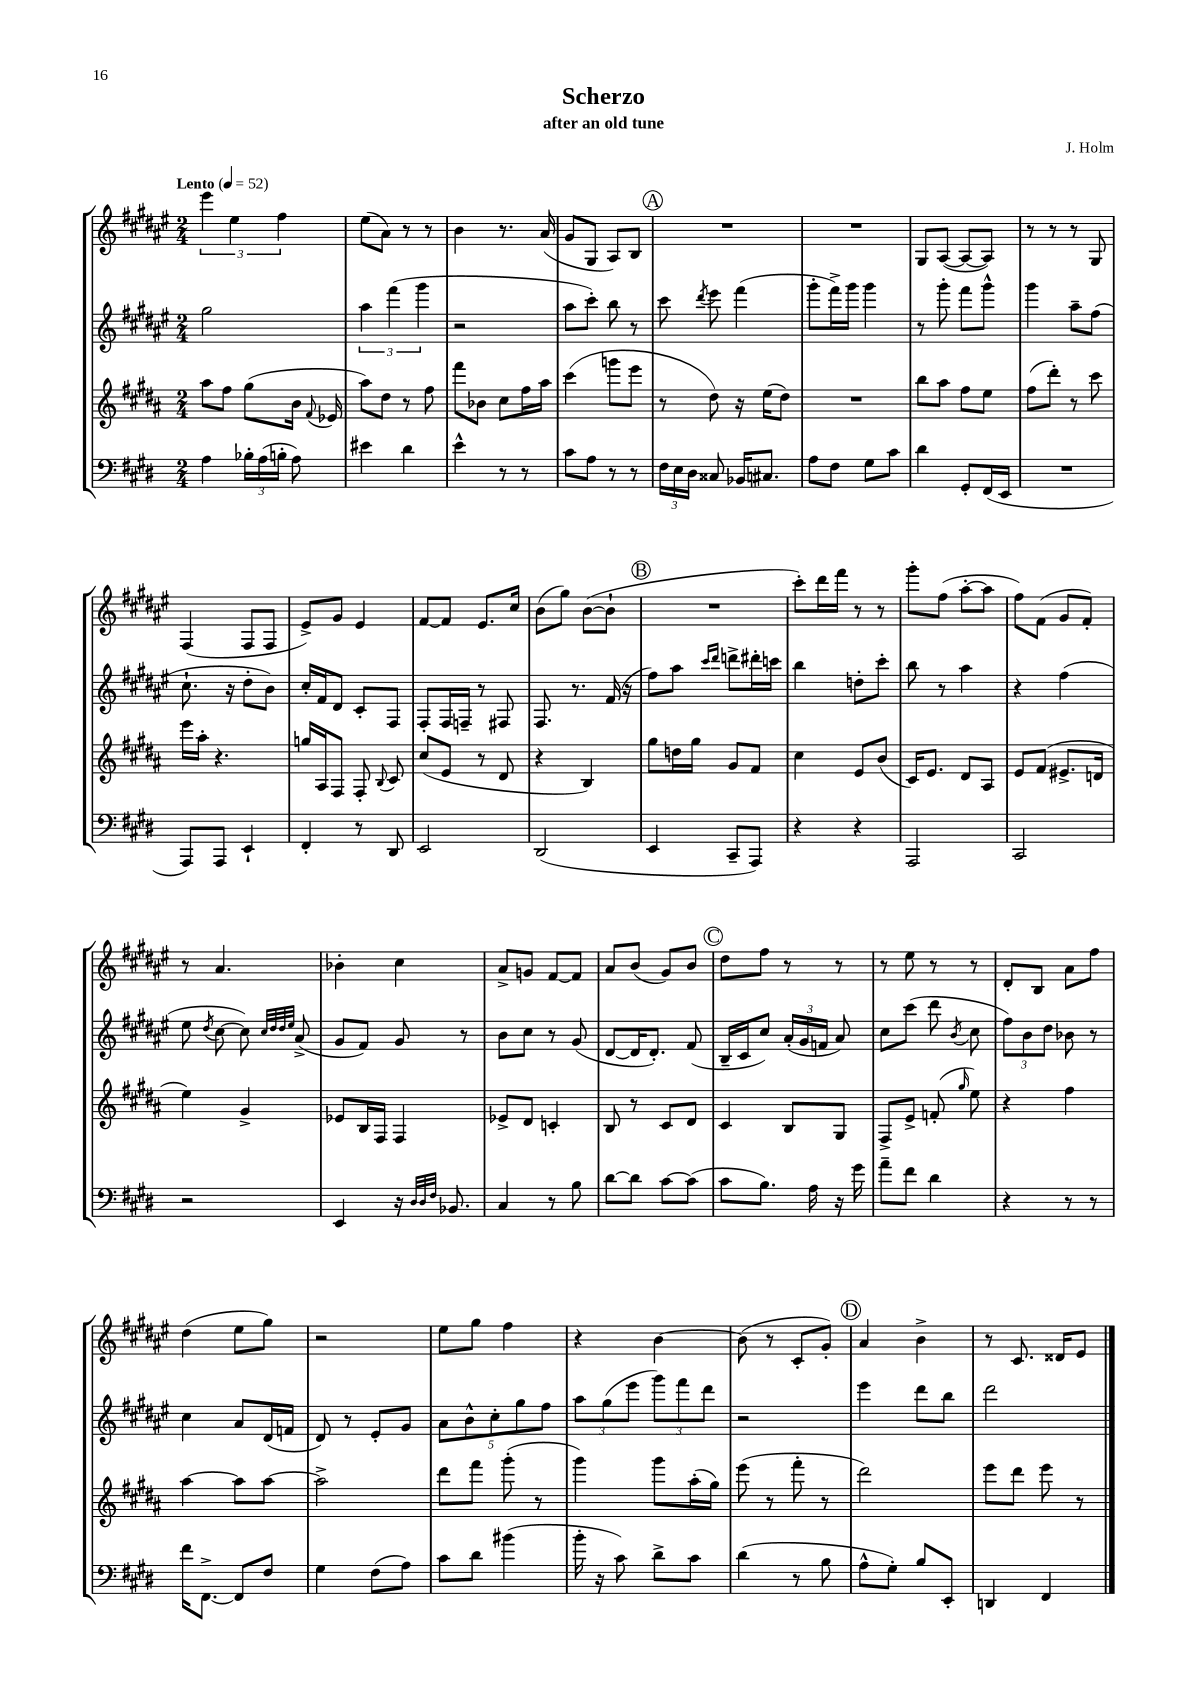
\header { title = "Scherzo" composer = "J. Holm" subtitle = "after an old tune" }
<<
\new StaffGroup <<
\new Staff = "s0" {
    \clef treble \key fis \major \numericTimeSignature \time 2/4 \tempo "Lento" 4 = 52
    \autoBeamOff \tuplet 3/2 { eis'''4 eis''4 fis''4 } |
    eis''8[( ais'8]) r8 r8 |
    b'4 r8. ais'16( |
    gis'8[ gis8] ais8[) b8] |
    \mark \markup { \circle "A" } R2 |
    R2 |
    gis8[ ais8]~( ais8[~ ais8]) |
    r8 r8 r8 gis8 |
    fis4( fis8[ fis8] |
    eis'8[->) gis'8] eis'4 |
    fis'8[~ fis'8] eis'8.[ cis''16] |
    b'8[( gis''8]) b'8[~( b'8]-! |
    \mark \markup { \circle "B" } R2 |
    cis'''8[-.) dis'''16 fis'''16] r8 r8 |
    gis'''8[-. fis''8]( ais''8[~-. ais''8] |
    fis''8[) fis'8]( gis'8[ fis'8]-.) |
    r8 ais'4. |
    bes'4-. cis''4 |
    ais'8[-> g'8] fis'8[~ fis'8] |
    ais'8[ b'8]( gis'8[) b'8] |
    \mark \markup { \circle "C" } dis''8[ fis''8] r8 r8 |
    r8 eis''8 r8 r8 |
    dis'8[-. b8] ais'8[ fis''8] |
    dis''4( eis''8[ gis''8]) |
    r2 |
    eis''8[ gis''8] fis''4 |
    r4 b'4~ |
    b'8( r8 cis'8[-. gis'8]-.) |
    \mark \markup { \circle "D" } ais'4 b'4-> |
    r8 cis'8. disis'16[ eis'8] \bar "|." |
}
\new Staff = "s1" {
    \clef treble \key fis \major \numericTimeSignature \time 2/4
    \autoBeamOff gis''2 |
    \tuplet 3/2 { ais''4 fis'''4( gis'''4 } |
    r2 |
    ais''8[ cis'''8]-.) b''8 r8 |
    \mark \markup { \circle "A" } cis'''8 \acciaccatura { dis'''8 } eis'''8 fis'''4( |
    gis'''8[-. fis'''16->) gis'''16] gis'''4 |
    r8 gis'''8-. fis'''8[ gis'''8]-^ |
    gis'''4 ais''8[-- fis''8]( |
    cis''8.-! r16 dis''8[-. b'8]) |
    cis''16[-. fis'16 dis'8] cis'8[-. fis8] |
    fis8[-. fis16 f16]-- r8 fis8 |
    fis8. r8. fis'16( r16 |
    \mark \markup { \circle "B" } fis''8[) ais''8] \grace { cis'''16[ dis'''16] } d'''8[-> dis'''16-. c'''16] |
    b''4 d''8[-. cis'''8]-. |
    b''8 r8 ais''4 |
    r4 fis''4( |
    eis''8 \acciaccatura { dis''8 } cis''8~ cis''8) \grace { cis''32[ dis''32 dis''32 eis''32] } ais'8->( |
    gis'8[ fis'8]) gis'8 r8 |
    b'8[ cis''8] r8 gis'8( |
    dis'8[~ dis'16 dis'8.]-.) fis'8( |
    \mark \markup { \circle "C" } b16[-- cis'16 cis''8]) \tuplet 3/2 { ais'16[-.( gis'16 f'16] } ais'8) |
    cis''8[ cis'''8]( dis'''8 \acciaccatura { b'8 } cis''8 |
    \tuplet 3/2 { fis''8[) b'8 dis''8] } bes'8 r8 |
    cis''4 ais'8[ dis'16( f'16] |
    dis'8) r8 eis'8[-. gis'8] |
    \tuplet 5/4 { ais'8[ b'8-^ cis''8-. gis''8 fis''8] } |
    \tuplet 3/2 { ais''8[ gis''8( eis'''8] } \tuplet 3/2 { gis'''8[) fis'''8 dis'''8] } |
    r2 |
    \mark \markup { \circle "D" } eis'''4 dis'''8[ b''8] |
    dis'''2 \bar "|." |
}
\new Staff = "s2" {
    \clef treble \key b \major \numericTimeSignature \time 2/4
    \autoBeamOff ais''8[ fis''8] gis''8[( b'16] \appoggiatura { fis'8 } ees'16 |
    ais''8[) dis''8] r8 fis''8 |
    fis'''8[ bes'8] cis''8[ fis''16 ais''16] |
    cis'''4( g'''8[ e'''8] |
    \mark \markup { \circle "A" } r8 dis''8) r16 e''16[( dis''8]) |
    R2 |
    b''8[ ais''8] fis''8[ e''8] |
    fis''8[( dis'''8]-.) r8 cis'''8 |
    e'''16[ ais''16]-. r4. |
    g''16[ ais16 fis8] fis8-. \appoggiatura { b8 } cis'8 |
    cis''8[( e'8] r8 dis'8 |
    r4 b4) |
    \mark \markup { \circle "B" } gis''8[ d''16 gis''16] gis'8[ fis'8] |
    cis''4 e'8[ b'8]( |
    cis'16[) e'8.] dis'8[ ais8] |
    e'8[ fis'8]( eis'8.[-> d'16] |
    e''4) gis'4-> |
    ees'8[ b16 fis16] fis4 |
    ees'8[-> dis'8] c'4-. |
    b8 r8 cis'8[ dis'8] |
    \mark \markup { \circle "C" } cis'4 b8[ gis8] |
    fis8[-> e'8]-> f'8-.( \grace { gis''16 } e''8) |
    r4 fis''4 |
    ais''4~ ais''8[ ais''8]~ |
    ais''2-> |
    dis'''8[ fis'''8] gis'''8-.( r8 |
    gis'''4) gis'''8[ ais''16-.( gis''16]) |
    e'''8( r8 fis'''8-. r8 |
    \mark \markup { \circle "D" } dis'''2) |
    e'''8[ dis'''8] e'''8 r8 \bar "|." |
}
\new Staff = "s3" {
    \clef bass \key e \major \numericTimeSignature \time 2/4
    \autoBeamOff a4 \tuplet 3/2 { bes16[-. a16( b16]-. } a8) |
    eis'4 dis'4 |
    e'4-^ r8 r8 |
    cis'8[ a8] r8 r8 |
    \mark \markup { \circle "A" } \tuplet 3/2 { fis16[ e16 dis16] } cisis8 bes,16[ cis8.] |
    a8[ fis8] gis8[ cis'8] |
    dis'4 gis,8[-. fis,16( e,16] |
    R2 |
    a,,8[) a,,8] e,4-! |
    fis,4-. r8 dis,8 |
    e,2 |
    dis,2( |
    \mark \markup { \circle "B" } e,4 cis,8[-- a,,8]) |
    r4 r4 |
    a,,2 |
    cis,2 |
    r2 |
    e,4 r16 \grace { dis32[ dis32 fis32] } bes,8. |
    cis4 r8 b8 |
    dis'8[~ dis'8] cis'8[~ cis'8]( |
    \mark \markup { \circle "C" } cis'8[ b8.]) a16 r16 gis'16 |
    a'8[-- fis'8] dis'4 |
    r4 r8 r8 |
    fis'16[ fis,8.]~-> fis,8[ fis8] |
    gis4 fis8[( a8]) |
    cis'8[ dis'8] bis'4( |
    b'16-. r16 cis'8) dis'8[-> cis'8] |
    dis'4( r8 b8 |
    \mark \markup { \circle "D" } a8[-^ gis8]-.) b8[ e,8]-. |
    d,4 fis,4 \bar "|." |
}
>>
>>
\layout { \context { \Score \remove "Bar_number_engraver" } }
